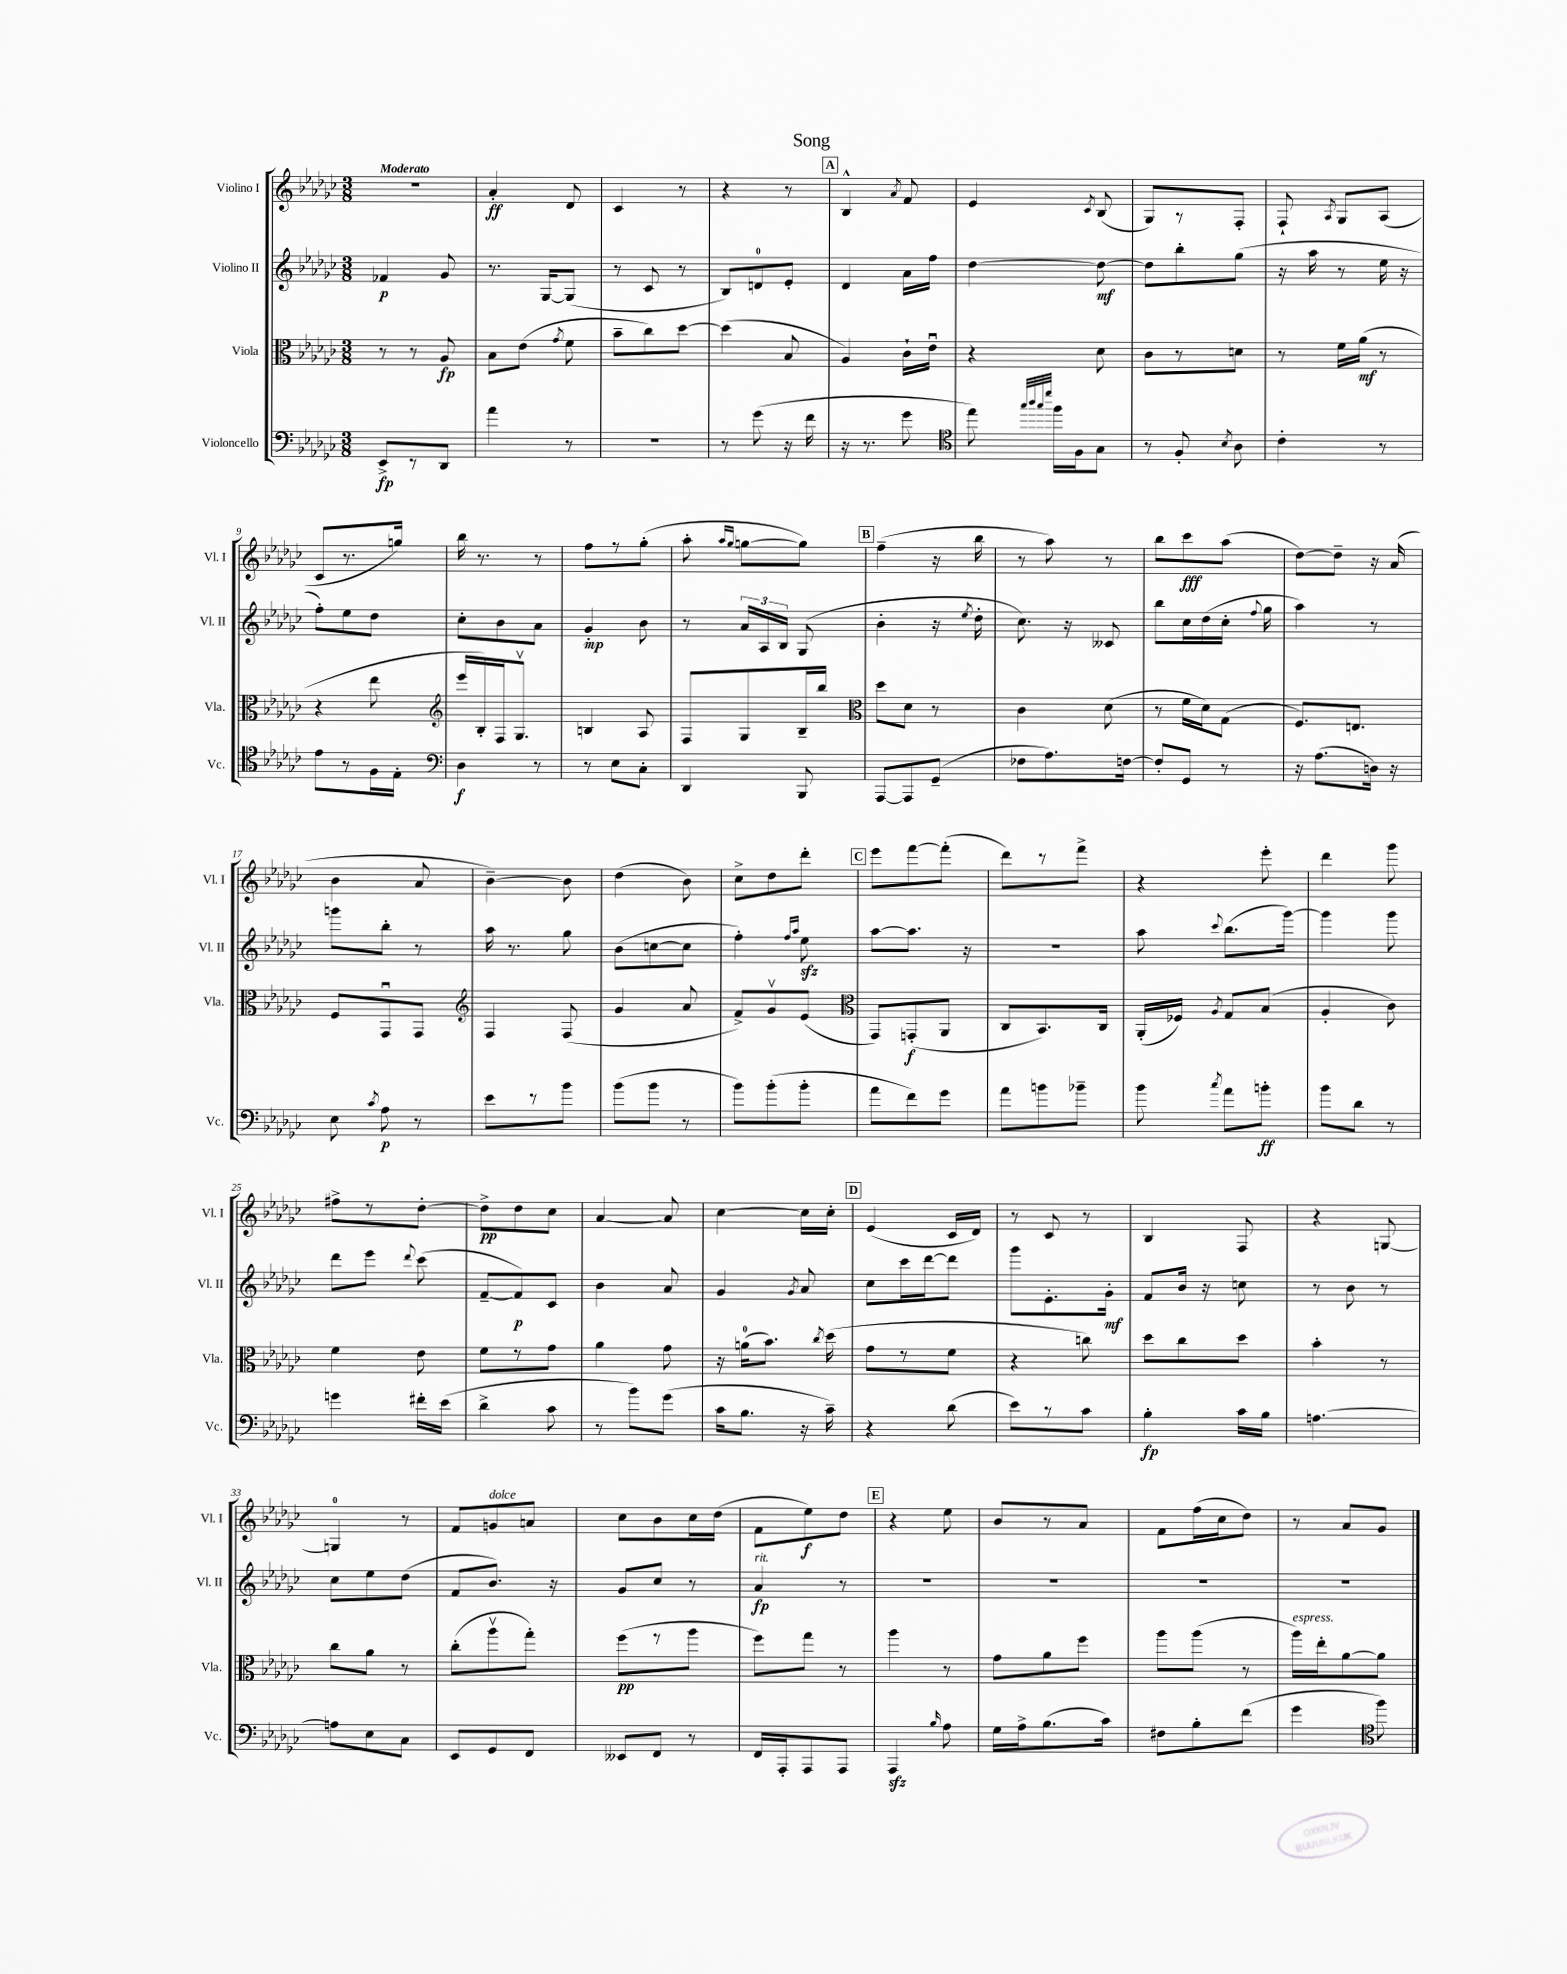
\header { title = "Song" }
<<
\new StaffGroup <<
\new Staff = "s0" \with { instrumentName = "Violino I" shortInstrumentName = "Vl. I" } {
    \clef treble \key ges \major \numericTimeSignature \time 3/8 \tempo "Moderato"
    \autoBeamOff R4. |
    aes'4-.\ff des'8 |
    ces'4 r8 |
    r4 r8 |
    \mark \markup { \box "A" } bes4-^ \acciaccatura { aes'8 } f'8 |
    ees'4 \acciaccatura { ces'8 } bes8( |
    ges8[) r8 f8]-. |
    f8-! \acciaccatura { aes8 } ges8[ aes8]( |
    ces'8[ r8. g''16]) |
    bes''16 r8. r8 |
    f''8[ r8 ges''8]-.( |
    aes''8-. \grace { aes''16[ ges''16] } g''8[~ g''8]) |
    \mark \markup { \box "B" } f''4--( r16 bes''16 |
    r8 aes''8) r8 |
    bes''8[ ces'''8\fff aes''8]( |
    des''8[~) des''8]-- r16 aes'16( |
    bes'4 aes'8 |
    bes'4~--) bes'8 |
    des''4( bes'8) |
    ces''8[-> des''8 des'''8]-. |
    \mark \markup { \box "C" } ees'''8[ f'''8~ f'''8]-.( |
    des'''8[) r8 f'''8]-> |
    r4 ees'''8-. |
    des'''4 ges'''8 |
    fis''8[-> r8 des''8]~-. |
    des''8[->\pp des''8 ces''8] |
    aes'4~ aes'8 |
    ces''4~ ces''16[ ces''16]-. |
    \mark \markup { \box "D" } ees'4( ces'16[ des'16]) |
    r8 ces'8 r8 |
    bes4 f8 |
    r4 g8~ |
    g4-0 r8 |
    f'8[ g'8^\markup { \italic "dolce" } a'8] |
    ces''8[ bes'8 ces''16 des''16]( |
    f'8[ ees''8\f) des''8] |
    \mark \markup { \box "E" } r4 ees''8 |
    bes'8[ r8 aes'8] |
    f'8[ f''16( ces''16 des''8]) |
    r8 aes'8[ ges'8] \bar "|." |
}
\new Staff = "s1" \with { instrumentName = "Violino II" shortInstrumentName = "Vl. II" } {
    \clef treble \key ges \major \numericTimeSignature \time 3/8
    \autoBeamOff fes'4\p ges'8 |
    r8. ges16[~ ges8]( |
    r8 ces'8 r8 |
    bes8[) d'8-0 ees'8]-. |
    \mark \markup { \box "A" } des'4 aes'16[ f''16] |
    des''4~ des''8~\mf |
    des''8[ bes''8-. ges''8]( |
    r16 aes''16 r8 ees''16 r16 |
    f''8[-.) ees''8 des''8] |
    ces''8[-. bes'8 aes'8] |
    ges'4-.\mp bes'8 |
    r8 \tuplet 3/2 { aes'16[ aes16 bes16] } ges8( |
    \mark \markup { \box "B" } bes'4-. r16 \acciaccatura { ees''8 } des''16-. |
    ces''8.) r16 ceses'8 |
    bes''8[ ces''16 des''16( ces''16]-. \appoggiatura { f''8 } ges''16 |
    aes''4) r8 |
    g'''8[ bes''8]-. r8 |
    aes''16 r8. ges''8 |
    bes'8[( c''8~ c''8] |
    f''4-.) \grace { f''16[ aes''16] } ees''8\sfz |
    \mark \markup { \box "C" } aes''8[~ aes''8.] r16 |
    R4. |
    aes''8 \appoggiatura { ces'''8 } bes''8.[( ges'''16]~) |
    ges'''4 ges'''8 |
    des'''8[ ees'''8] \appoggiatura { des'''8 } ces'''8( |
    f'8[~-- f'8\p) ces'8] |
    bes'4 aes'8 |
    ges'4 \acciaccatura { ges'8 } aes'8 |
    \mark \markup { \box "D" } ces''8[ ces'''16 des'''16~ des'''8] |
    ges'''8[ ees'8.-. ges'16]-.\mf |
    f'8[ bes'16] r16 c''8 |
    r8 bes'8 r8 |
    ces''8[ ees''8 des''8]( |
    f'8[ bes'8.]) r16 |
    ges'8[ ces''8] r8 |
    aes'4\fp^\markup { \italic "rit." } r8 |
    \mark \markup { \box "E" } R4. |
    R4. |
    R4. |
    R4. \bar "|." |
}
\new Staff = "s2" \with { instrumentName = "Viola" shortInstrumentName = "Vla." } {
    \clef alto \key ges \major \numericTimeSignature \time 3/8
    \autoBeamOff r8 r8 aes8\fp |
    bes8[ ees'8]( \acciaccatura { ges'8 } f'8 |
    bes'8[-- ces''8) des''8]~ |
    des''4( bes8 |
    \mark \markup { \box "A" } aes4) ces'16[-! ees'16]\downbow |
    r4 des'8 |
    ces'8[ r8 d'8] |
    r8 f'16[ aes'16]\mf( r8 |
    r4 ees''8 |
    \clef treble ees'''16[ bes16-.) f16 ges8.]\upbow |
    b4 aes8 |
    f8[ ges8 bes16-- bes''16] |
    \mark \markup { \box "B" } \clef alto des''8[ des'8] r8 |
    ces'4 des'8( |
    r8 f'16[ des'16) ges8]( |
    f8.[) e8.] |
    f8[ ges,8\downbow ges,8] |
    \clef treble f4 f8( |
    ges'4 aes'8 |
    f'8[->) ges'8\upbow ees'8]( |
    \mark \markup { \box "C" } \clef alto ges,8[) g,8-.\f( aes,8] |
    ces8[ bes,8.) ces16] |
    aes,16[-.( fes16]) \acciaccatura { aes8 } ges8[ bes8]( |
    aes4-. ces'8) |
    f'4 ees'8 |
    f'8[ r8 ges'8] |
    aes'4 ges'8 |
    r16 a'16[-0( bes'8.]) \acciaccatura { ces''8 } des''16( |
    \mark \markup { \box "D" } ges'8[ r8 f'8] |
    r4 c''8) |
    des''8[ ces''8 des''8] |
    bes'4-. r8 |
    ces''8[ aes'8] r8 |
    ces''8[-.( aes''8\upbow ges''8]-.) |
    f''8[\pp( r8 aes''8] |
    f''8[) ges''8] r8 |
    \mark \markup { \box "E" } aes''4 r8 |
    ges'8[ aes'8 f''8] |
    aes''8[ aes''8]( r8 |
    aes''16[^\markup { \italic "espress." }) ees''16-. aes'8~ aes'8] \bar "|." |
}
\new Staff = "s3" \with { instrumentName = "Violoncello" shortInstrumentName = "Vc." } {
    \clef bass \key ges \major \numericTimeSignature \time 3/8
    \autoBeamOff ees,8[->\fp r8 des,8] |
    aes'4 r8 |
    R4. |
    r8 ges'8( r16 f'16 |
    \mark \markup { \box "A" } r16 r8. ges'8 |
    \clef tenor ees''8) \grace { ges''32[ aes''32 ges''32 des'''32] } f''16[ f16 ges8] |
    r8 f8-. \acciaccatura { bes8 } aes8 |
    ces'4-. r8 |
    ees'8[ r8 f16 ees16]-. |
    \clef bass des4\f r8 |
    r8 ees8[ ces8]-. |
    des,4 bes,,8 |
    \mark \markup { \box "B" } aes,,8[~ aes,,8 ges,8]--( |
    fes8[ aes8.) f16]~ |
    f8[-. ges,8] r8 |
    r16 aes8.[( d16]) r16 |
    ees8 \acciaccatura { ces'8 } aes8\p r8 |
    ees'8[ r8 bes'8] |
    bes'8[( bes'8] r8 |
    bes'8[) bes'8-.( bes'8]-. |
    \mark \markup { \box "C" } aes'8[ f'8) ges'8] |
    aes'8[ b'8 bes'8]-- |
    bes'8 \acciaccatura { ces''8 } aes'8[ b'8]-.\ff |
    bes'8[ des'8] r8 |
    g'4 fis'16[-. ees'16]( |
    des'4-> ces'8 |
    r8 bes'8[) ges'8]( |
    ces'16[ bes8.] r16 ces'16--) |
    \mark \markup { \box "D" } r4 des'8( |
    ees'8[) r8 ces'8] |
    bes4-.\fp ces'16[ bes16] |
    a4.~ |
    a8[ ees8 ces8] |
    ees,8[ ges,8 f,8] |
    eeses,8[ f,8] r8 |
    f,16[ aes,,16-. aes,,8 aes,,8] |
    \mark \markup { \box "E" } aes,,4\sfz \grace { bes16 } aes8 |
    ges16[ aes16-> bes8.( ces'16]) |
    fis8[ bes8-. f'8]( |
    ges'4 \clef tenor f''8) \bar "|." |
}
>>
>>
